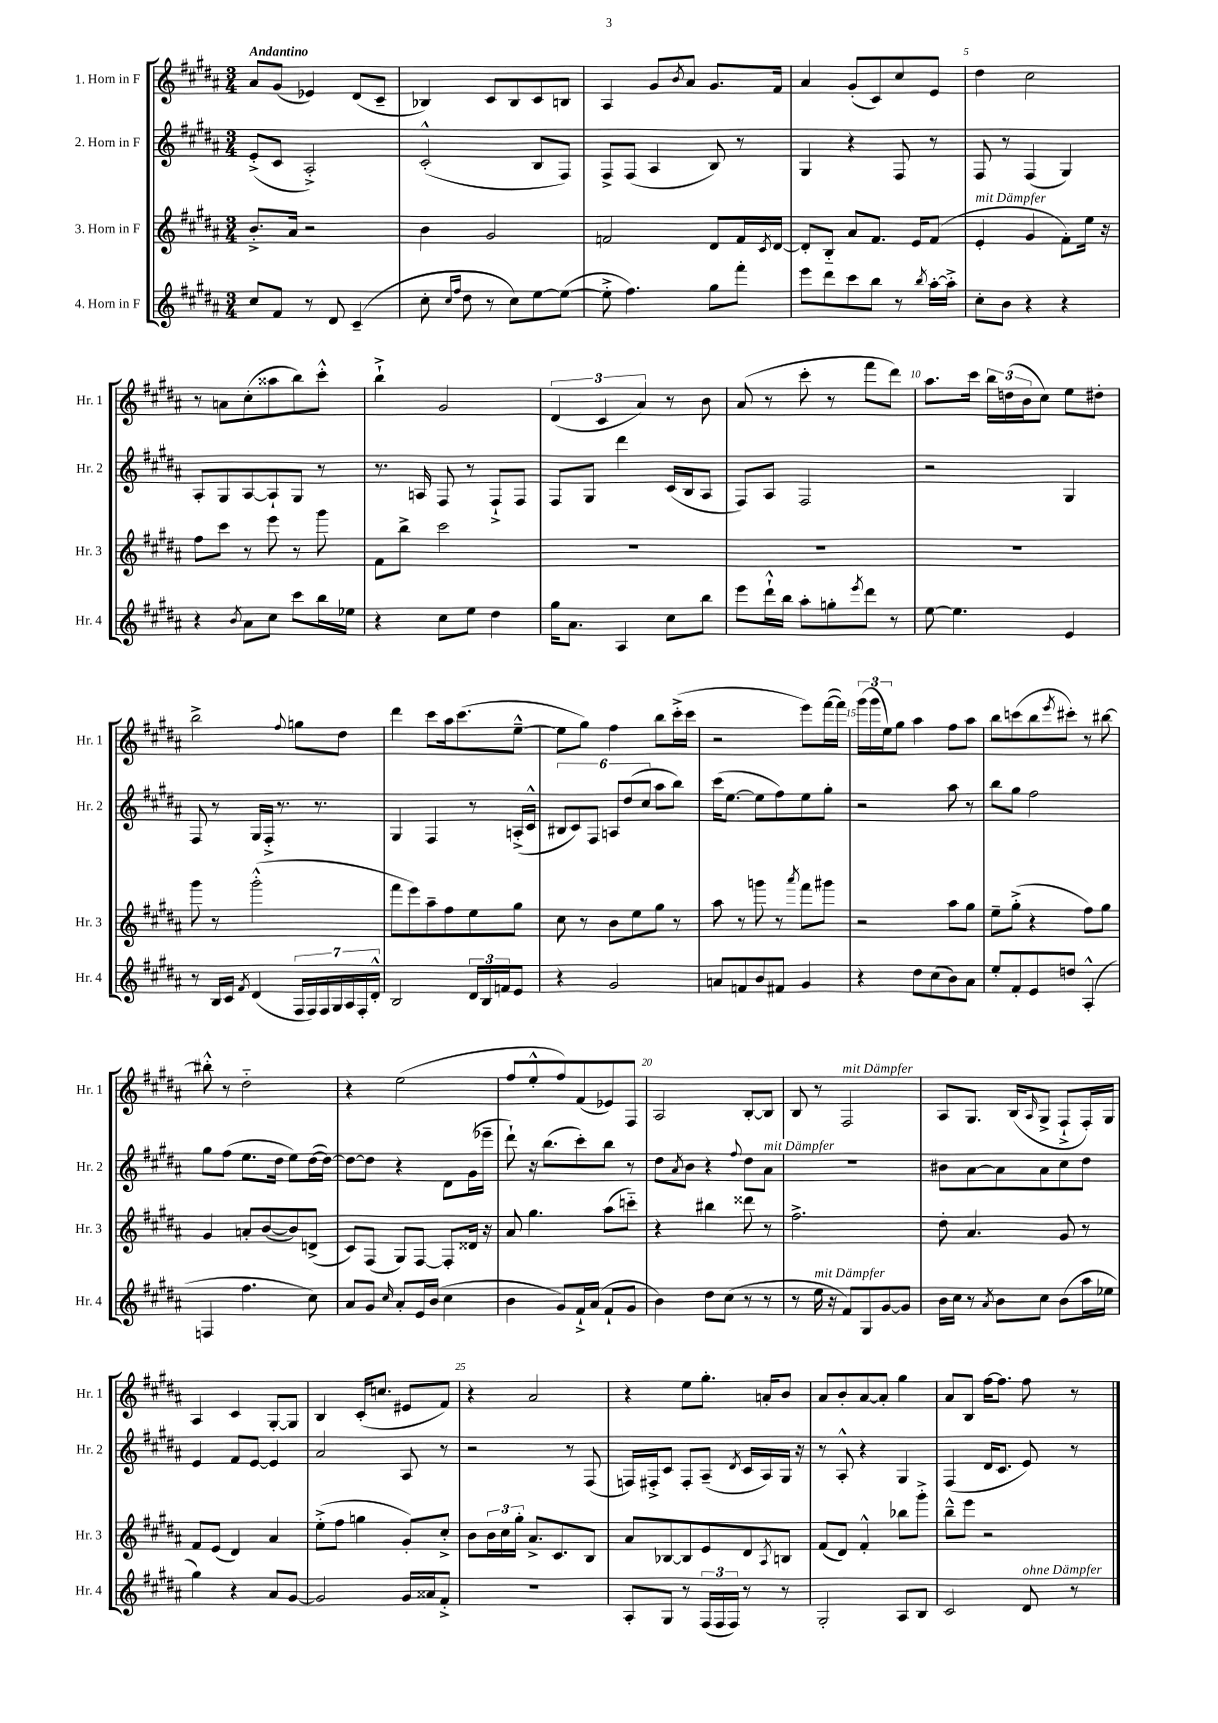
<<
\new StaffGroup <<
\new Staff = "s0" \with { instrumentName = "1. Horn in F" shortInstrumentName = "Hr. 1" } {
    \clef treble \key b \major \numericTimeSignature \time 3/4 \tempo "Andantino"
    ais'8 gis'8( ees'4) dis'8( cis'8-- |
    bes4) cis'8 bes8 cis'8 b8 |
    ais4 gis'8 \acciaccatura { b'8 } ais'8 gis'8. fis'16 |
    ais'4 gis'8-.( cis'8) cis''8 e'8 |
    dis''4 cis''2 |
    r8 a'8 cis''8-.( aisis''8 b''8) cis'''8-.-^ |
    b''4-!-> gis'2 |
    \tuplet 3/2 { dis'4( cis'4 ais'4) } r8 b'8 |
    ais'8( r8 cis'''8-. r8 fis'''8 dis'''8) |
    ais''8. cis'''16 \tuplet 3/2 { b''16 d''16( b'16 } cis''8) e''8 dis''8-. |
    b''2-> \appoggiatura { fis''8 } g''8 dis''8 |
    dis'''4 cis'''8 ais''16 cis'''8.( e''8~---^ |
    e''8 gis''8) fis''4 b''8 cis'''16-.->( cis'''16 |
    r2 e'''8) fis'''16~( fis'''16) |
    \tuplet 3/2 { gis'''16( gis'''16 e''16) } gis''8 ais''4 fis''8 ais''8 |
    b''8 c'''8( b''8 \acciaccatura { e'''8 } cis'''8-.) r8 bis''8~ |
    bis''8-.-^ r8 dis''2-_ |
    r4 e''2( |
    fis''8 e''8-.-^ fis''8) fis'8( ees'8) fis8 |
    ais2 b8~-. b8 |
    b8 r8 fis2^\markup { \italic "mit Dämpfer" } |
    ais8 gis8. b16( \grace { ais16 } gis8-> fis8-!-> fis16-.) gis16 |
    ais4 cis'4 gis8~-. gis8 |
    b4 cis'16-.( c''8. eis'8 fis'8) |
    r4 ais'2 |
    r4 e''8 gis''8.-. a'16-. b'8 |
    ais'8 b'8-. ais'8~ ais'8-. gis''4 |
    ais'8 b8 fis''16~ fis''8. fis''8 r8 \bar "|." |
}
\new Staff = "s1" \with { instrumentName = "2. Horn in F" shortInstrumentName = "Hr. 2" } {
    \clef treble \key b \major \numericTimeSignature \time 3/4
    e'8-.->( cis'8 ais2-.->) |
    cis'2-.-^( b8 fis8) |
    fis8-> fis8( ais4 b8) r8 |
    gis4 r4 fis8 r8 |
    fis8 r8 fis4( gis4) |
    ais8-. gis8 ais8~ ais8-! gis8 r8 |
    r8. a16 fis8 r8 fis8-!-> fis8 |
    fis8 gis8 dis'''4 cis'16( b16 ais8 |
    fis8) ais8 fis2 |
    r2 gis4 |
    fis8 r8 gis16 fis16-.-> r8. r8. |
    gis4 fis4 r8 a16-.->( cis'16-^ |
    \tuplet 6/4 { bis8 cis'8) fis8 a8 dis''8( cis''8 } ais''8 b''8) |
    cis'''16( e''8.~ e''8 fis''8) e''8 gis''8-. |
    r2 ais''8 r8 |
    b''8 gis''8 fis''2 |
    gis''8 fis''8( e''8. dis''16 e''8) dis''16~( dis''16~) |
    dis''8~ dis''8 r4 dis'8 gis'16( ees'''16-- |
    dis'''8-!) r16 b''8.( cis'''8-.) b''8 r8 |
    dis''8 \acciaccatura { ais'8 } b'8 r4 \appoggiatura { fis''8 } dis''8 ais'8^\markup { \italic "mit Dämpfer" } |
    R2. |
    bis'8 ais'8~ ais'8 ais'8 cis''8 dis''8 |
    e'4 fis'8 e'8~ e'4 |
    ais'2 ais8 r8 |
    r2 r8 fis8( |
    f16) fis16-.-> cis'8 fis8-. ais8--( \acciaccatura { dis'8 } cis'16 ais16) gis16 r16 |
    r8 ais8-.-^ r4 gis4 |
    fis4( dis'16 cis'8. e'8) r8 \bar "|." |
}
\new Staff = "s2" \with { instrumentName = "3. Horn in F" shortInstrumentName = "Hr. 3" } {
    \clef treble \key b \major \numericTimeSignature \time 3/4
    b'8.-.-> ais'16 r2 |
    b'4 gis'2 |
    f'2 dis'8 f'16 \acciaccatura { cis'8 } dis'16~ |
    dis'8-. b8-_ ais'8 fis'8. e'16 fis'8( |
    e'4-.^\markup { \italic "mit Dämpfer" } gis'4 fis'8-.) e''16 r16 |
    fis''8 cis'''8 r8 e'''8 r8 gis'''8 |
    fis'8 b''8-> cis'''2 |
    R2. |
    R2. |
    R2. |
    gis'''8 r8 gis'''2-.-^( |
    fis'''8 e'''8) ais''8-- fis''8 e''8 gis''8 |
    cis''8 r8 b'8 e''8 gis''8 r8 |
    ais''8 r8 g'''8 r8 \acciaccatura { ais'''8 } fis'''8 gis'''8 |
    r2 ais''8 gis''8 |
    e''8-- gis''8-.->( r4 fis''8) gis''8 |
    gis'4 a'8-. b'8~( b'8) d'8->( |
    cis'8) fis8( gis8) fis8~ fis8-. disis'16 r16 |
    ais'8 gis''4. ais''8( c'''8-_) |
    r4 bis''4 disis'''8 r8 |
    fis''2.-> |
    dis''8-. ais'4. gis'8 r8 |
    fis'8 e'8( dis'4) ais'4 |
    e''8-.->( fis''8 g''4 gis'8-.) cis''8-.-> |
    b'8 \tuplet 3/2 { b'16 cis''16 gis''16-. } ais'8.-> cis'8. b8 |
    ais'8 bes8~ bes8 e'8 dis'8 \acciaccatura { ais8 } b8 |
    fis'8( dis'8) fis'4-.-^ bes''8 gis'''8-.-> |
    b''8---^ e'''8 r2 \bar "|." |
}
\new Staff = "s3" \with { instrumentName = "4. Horn in F" shortInstrumentName = "Hr. 4" } {
    \clef treble \key b \major \numericTimeSignature \time 3/4
    cis''8 fis'8 r8 dis'8 cis'4--( |
    cis''8-. \grace { cis''16 fis''16 } dis''8 r8 cis''8) e''8~ e''8~( |
    e''8-.-> fis''4.) gis''8 fis'''8-. |
    e'''8 dis'''8 cis'''8 b''8 r8 \acciaccatura { b''8 } ais''16~-. ais''16-.-> |
    cis''8-. b'8 r4 r4 |
    r4 \acciaccatura { b'8 } ais'8 cis''8 cis'''8 b''16 ees''16 |
    r4 cis''8 e''8 dis''4 |
    gis''16 ais'8. ais4 cis''8 b''8 |
    e'''8 dis'''16-!-^ b''16 ais''8-. g''8-. \acciaccatura { e'''8 } dis'''8 r8 |
    e''8~ e''4. e'4 |
    r8 b16 cis'16 \acciaccatura { fis'8 } dis'4( \tuplet 7/4 { fis16 fis16) fis16 gis16 ais16 fis16-. dis'16-.-^ } |
    b2 \tuplet 3/2 { dis'16 b16 f'16 } e'8 |
    r4 gis'2 |
    a'8 f'8 b'8 fis'8 gis'4 |
    r4 dis''8 cis''8( b'8) ais'8 |
    e''8-. fis'8-. e'8 d''8 ais4-.-^( |
    f4 fis''4. cis''8) |
    ais'8 gis'8 \grace { cis''16 } ais'8-. e'16 b'16( cis''4 |
    b'4 gis'8) fis'16-!-> ais'16( fis'8-! gis'8 |
    b'4) dis''8 cis''8( r8 r8 |
    r8 e''16^\markup { \italic "mit Dämpfer" } r16 fis'8) gis8 gis'8~ gis'8 |
    b'16 cis''16 r8 \acciaccatura { ais'8 } b'8 cis''8 b'8( ais''16 ees''16 |
    gis''4) r4 ais'8 gis'8~ |
    gis'2 gis'16 aisis'16 fis'8-.-> |
    R2. |
    ais8-. gis8 r8 \tuplet 3/2 { fis16( fis16 fis16) } r8 r8 |
    gis2-. ais8 b8 |
    cis'2 dis'8^\markup { \italic "ohne Dämpfer" } r8 \bar "|." |
}
>>
>>
\layout { \context { \Score \override BarNumber.break-visibility = ##(#f #t #t) barNumberVisibility = #(every-nth-bar-number-visible 5) } }
